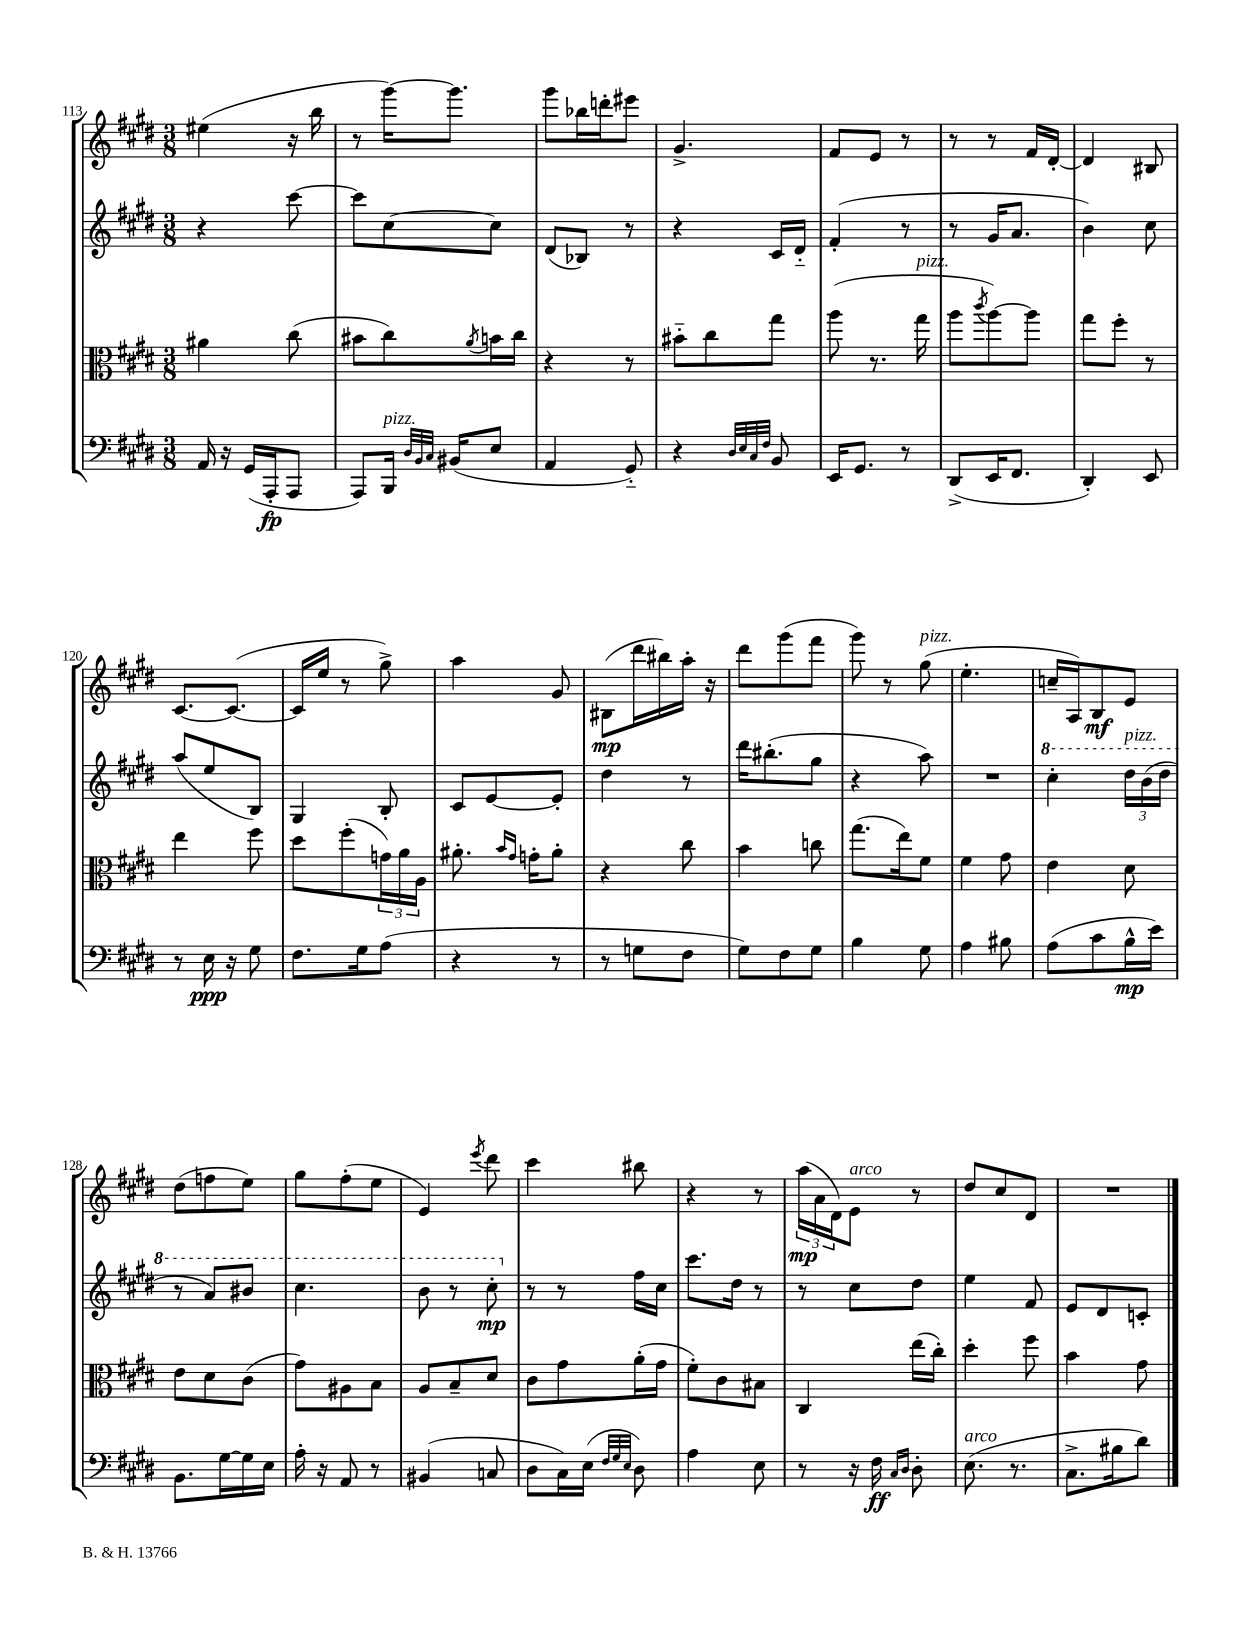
<<
\new StaffGroup <<
\new Staff = "s0" {
    \clef treble \key e \major \numericTimeSignature \time 3/8
    eis''4( r16 b''16 |
    r8 gis'''16~) gis'''8. |
    gis'''8 bes''16 d'''16-. eis'''8 |
    gis'4.-> |
    fis'8 e'8 r8 |
    r8 r8 fis'16 dis'16~-. |
    dis'4 bis8 |
    cis'8.~ cis'8.~( |
    cis'16 e''16 r8 gis''8->) |
    a''4 gis'8 |
    bis8\mp( dis'''16 bis''16) a''16-. r16 |
    dis'''8 gis'''8( fis'''8 |
    gis'''8) r8 gis''8^\markup { \italic "pizz." }( |
    e''4.-. |
    c''16-- a16) b8\mf e'8 |
    dis''8( f''8 e''8) |
    gis''8 fis''8-.( e''8 |
    e'4) \acciaccatura { e'''8 } dis'''8 |
    cis'''4 bis''8 |
    r4 r8 |
    \tuplet 3/2 { a''16\mp( a'16 dis'16) } e'8^\markup { \italic "arco" } r8 |
    dis''8 cis''8 dis'8 |
    R4. \bar "|." |
}
\new Staff = "s1" {
    \clef treble \key e \major \numericTimeSignature \time 3/8
    r4 cis'''8~ |
    cis'''8 cis''8~ cis''8 |
    dis'8( bes8) r8 |
    r4 cis'16 dis'16-_ |
    fis'4-.( r8 |
    r8 gis'16 a'8. |
    b'4) cis''8 |
    a''8( e''8 b8) |
    gis4 b8-. |
    cis'8 e'8~ e'8-. |
    dis''4 r8 |
    dis'''16 bis''8.-.( gis''8 |
    r4 a''8) |
    R4. |
    \ottava #1 cis'''4-. \tuplet 3/2 { dis'''16^\markup { \italic "pizz." } b''16( dis'''16 } |
    r8 a''8) bis''8 |
    cis'''4. |
    b''8 r8 cis'''8-.\mp \ottava #0 |
    r8 r8 fis''16 cis''16 |
    cis'''8. dis''16 r8 |
    r8 cis''8 dis''8 |
    e''4 fis'8 |
    e'8 dis'8 c'8-. \bar "|." |
}
\new Staff = "s2" {
    \clef alto \key e \major \numericTimeSignature \time 3/8
    ais'4 cis''8( |
    bis'8 cis''8) \acciaccatura { a'8 } b'16 cis''16 |
    r4 r8 |
    bis'8-_ cis''8 gis''8 |
    a''8( r8. gis''16^\markup { \italic "pizz." } |
    a''8 \acciaccatura { cis'''8 } a''8~) a''8 |
    gis''8 fis''8-. r8 |
    e''4 fis''8 |
    dis''8 fis''8-.( \tuplet 3/2 { g'16) a'16 a16 } |
    ais'8.-. \grace { b'16 gis'16 } g'16-. ais'8-. |
    r4 cis''8 |
    b'4 c''8 |
    gis''8.( e''16) fis'8 |
    fis'4 gis'8 |
    e'4 dis'8 |
    e'8 dis'8 cis'8( |
    gis'8) ais8 b8 |
    a8 b8-- dis'8 |
    cis'8 gis'8 a'16-.( gis'16 |
    fis'8-.) cis'8 bis8 |
    cis4 e''16( cis''16-.) |
    dis''4-. fis''8 |
    b'4 gis'8 \bar "|." |
}
\new Staff = "s3" {
    \clef bass \key e \major \numericTimeSignature \time 3/8
    a,16 r16 gis,16( a,,16-.\fp a,,8 |
    a,,8) b,,16^\markup { \italic "pizz." } \grace { dis32 b,32 cis32 } bis,16( e8 |
    a,4 gis,8-_) |
    r4 \grace { dis32 e32 cis32 fis32 } b,8 |
    e,16 gis,8. r8 |
    dis,8->( e,16 fis,8. |
    dis,4-.) e,8 |
    r8 e16\ppp r16 gis8 |
    fis8. gis16 a8( |
    r4 r8 |
    r8 g8 fis8 |
    gis8) fis8 gis8 |
    b4 gis8 |
    a4 bis8 |
    a8( cis'8 b16-^\mp e'16) |
    b,8. gis16~ gis16 e16 |
    a16-. r16 a,8 r8 |
    bis,4( c8 |
    dis8 cis16) e16( \grace { fis32 gis32 e32 } dis8) |
    a4 e8 |
    r8 r16 fis16\ff \grace { cis16 dis16 } dis8-. |
    e8.^\markup { \italic "arco" }( r8. |
    cis8.-> bis16 dis'8) \bar "|." |
}
>>
>>
\layout { \context { \Score currentBarNumber = #113 } }
